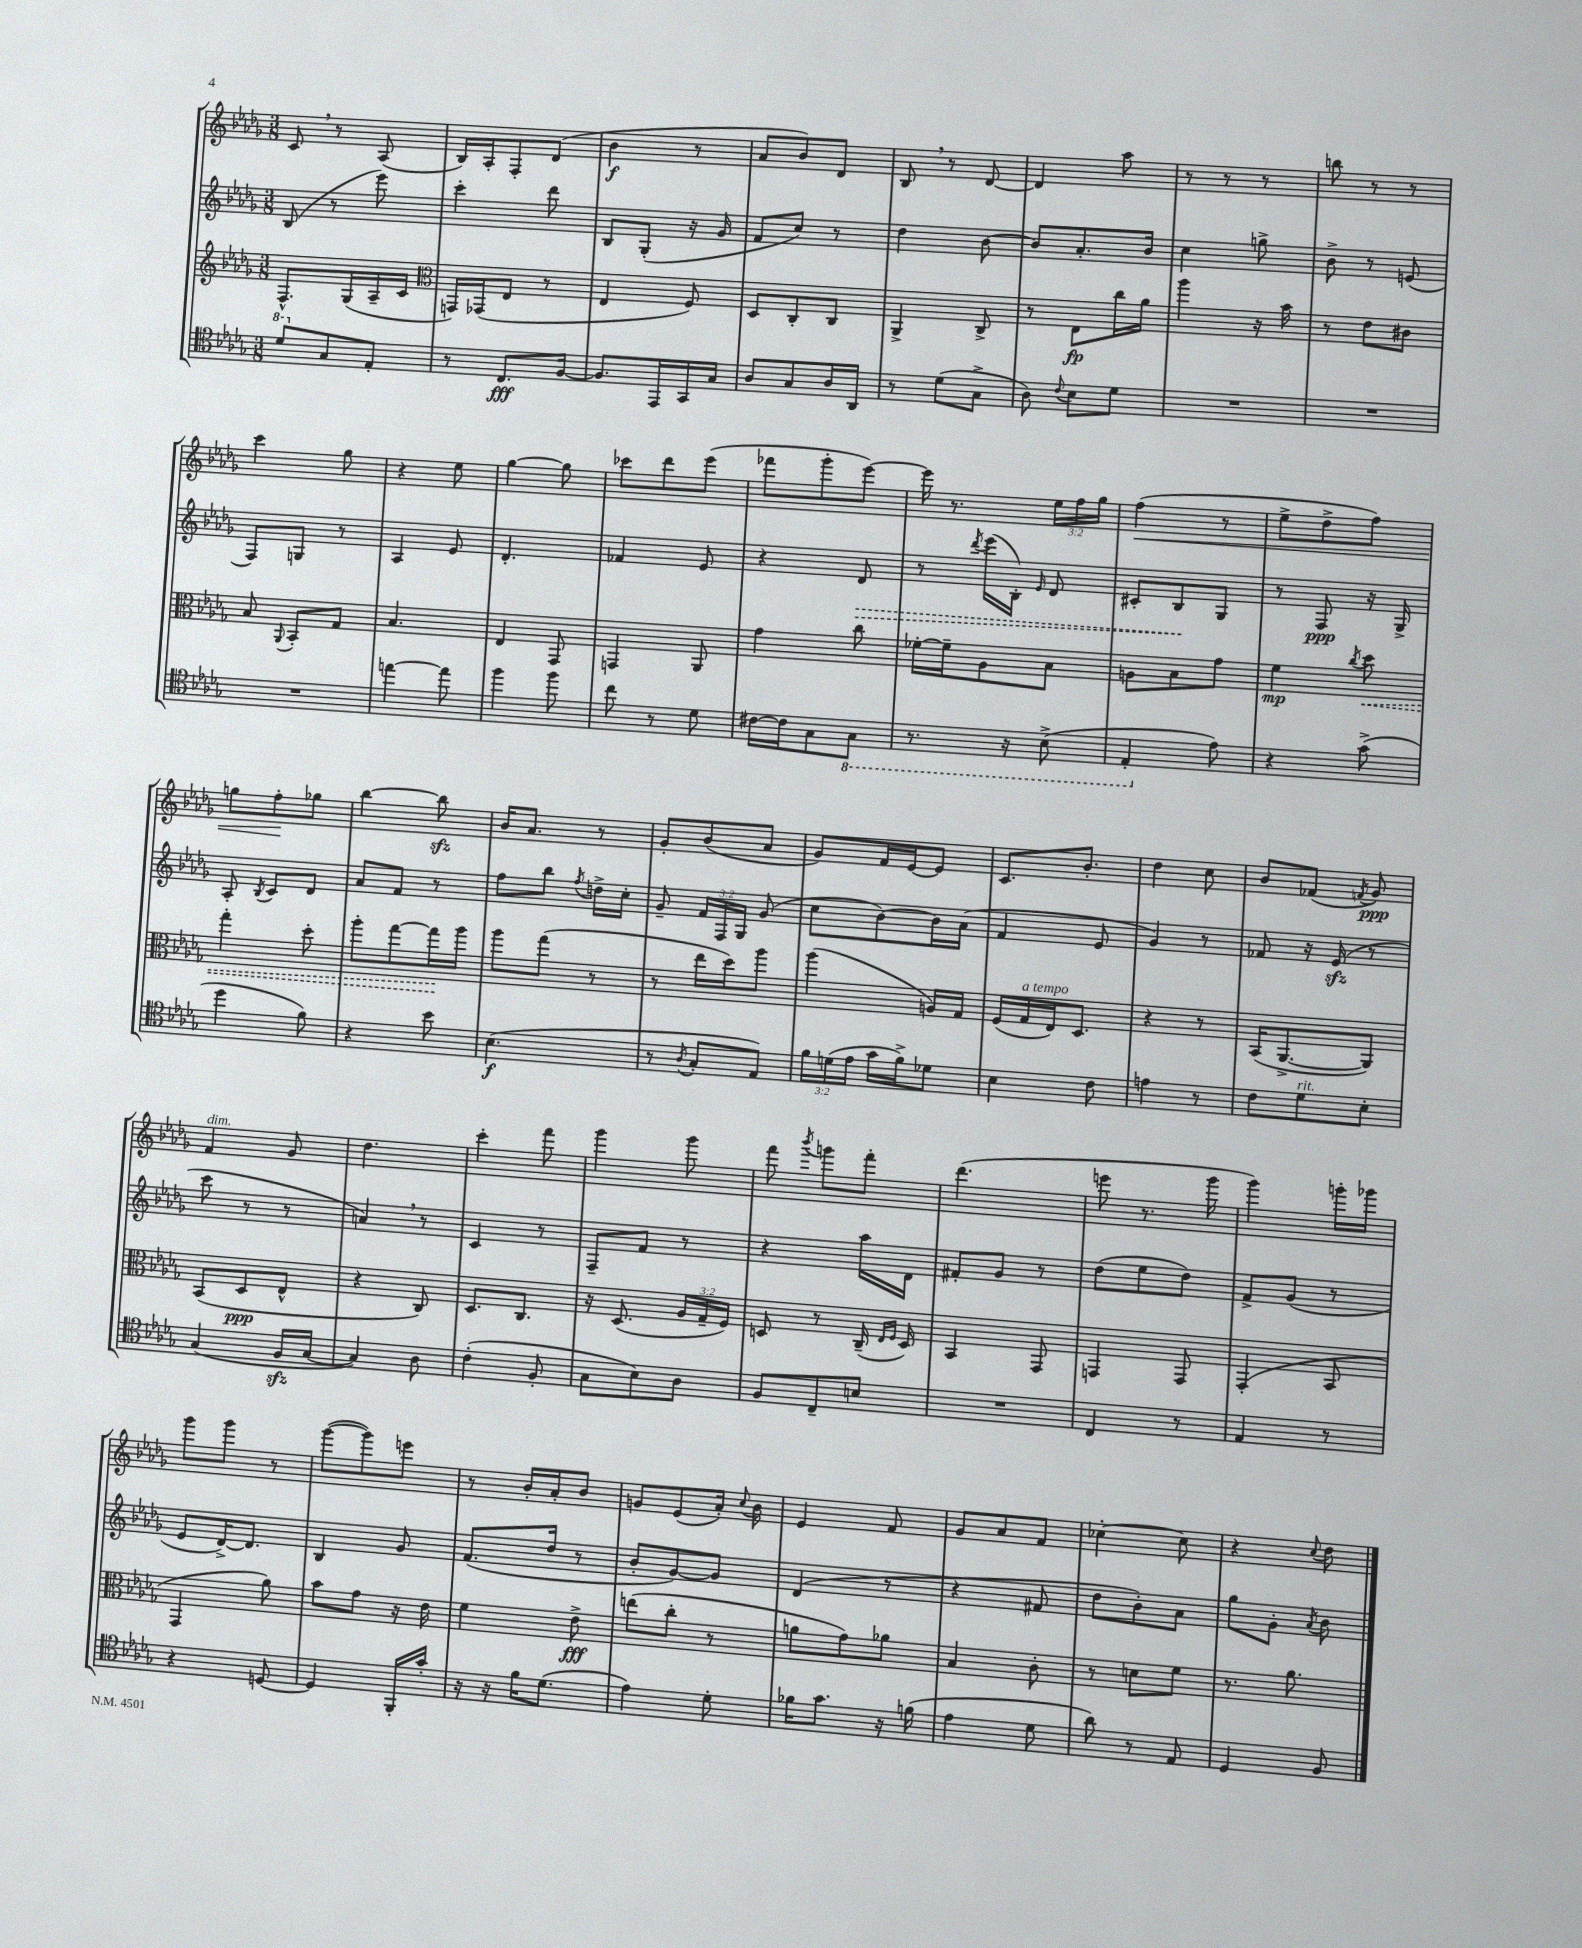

**kern	**dynam	**kern	**dynam	**kern	**dynam	**kern	**dynam
*part4	*part4	*part3	*part3	*part2	*part2	*part1	*part1
*staff4	*staff4	*staff3	*staff3	*staff2	*staff2	*staff1	*staff1
*clefC4	*	*clefG2	*	*clefG2	*	*clefG2	*
*k[b-e-a-d-g-]	*	*k[b-e-a-d-g-]	*	*k[b-e-a-d-g-]	*	*k[b-e-a-d-g-]	*
*M3/8	*	*M3/8	*	*M3/8	*	*M3/8	*
*8va	*	*	*	*	*	*	*
=26	=26	=26	=26	=26	=26	=26	=26
8dd-/L	.	8.F^^/L	.	(8B-/	.	8c,/	.
*X8va	*	*	*	*	*	*	*
8G-/	.	.	.	8r	.	8r	.
.	.	(16G-/L	.	.	.	.	.
8E-'/J	.	16A-~/	.	8eee-\)	.	(8A-/	.
.	.	16c/JJ	.	.	.	.	.
=27	=27	=27	=27	=27	=27	=27	=27
*	*	*clefC3	*	*	*	*	*
8r	.	16GGn/LL)	.	4ccc'\	.	16B-/LL)	.
.	.	(16GG-X/J	.	.	.	16A-'/J	.
8.C/L	fff	8E-/J	.	.	.	8F'/	.
.	.	8r	.	8ddd-\	.	(8d-/J	.
[16F/Jk	.	.	.	.	.	.	.
=28	=28	=28	=28	=28	=28	=28	=28
8.F/L]	.	4E-/	.	8B-/L	.	4b-\	f
.	.	.	.	(8G-'/J	.	.	.
16EE-/L	.	.	.	.	.	.	.
16GG-/	.	8F/)	.	16r	.	8r	.
16G-/JJ	.	.	.	16g-/	.	.	.
=29	=29	=29	=29	=29	=29	=29	=29
8A-/L	.	8D-/L	.	8f/L	.	8a-/L	.
8G-/	.	8C'/	.	8cc/J)	.	8b-/)	.
16A-/L	.	8C/J	.	8r	.	8d-/J	.
16AA-/JJ	.	.	.	.	.	.	.
=30	=30	=30	=30	=30	=30	=30	=30
8r	.	4AA-^/	.	4dd-\	.	8B-,/	.
(8d-\L	.	.	.	.	.	8r	.
8G-^\J	.	8C^/	.	[8b-\	.	[8d-/	.
=31	=31	=31	=31	=31	=31	=31	=31
8A-\)	.	8r	.	8b-/L]	.	4d-/]	.
8qqc/	.	.	.	.	.	.	.
8B-\L	.	8E-\L	fp	8.a-'/	.	.	.
8d-\J	.	16cc\L	.	.	.	8aa-\	.
.	.	16a-\JJ	.	16b-/Jk	.	.	.
=32	=32	=32	=32	=32	=32	=32	=32
4.r	.	4aa-\	.	4cc\	.	8r	.
.	.	.	.	.	.	8r	.
.	.	16r	.	8ggn^\	.	8r	.
.	.	16b-\	.	.	.	.	.
=33	=33	=33	=33	=33	=33	=33	=33
4.r	.	8r	.	8b-^\	.	8bbn\	.
.	.	8e-\L	.	8r	.	8r	.
.	.	8c#X\J	.	(8en/	.	8r	.
!!LO:LB:g=z
=34	=34	=34	=34	=34	=34	=34	=34
4.r	.	8B-/	.	8F/L)	.	4ccc\	.
.	.	8qqAA-/	.	.	.	.	.
.	.	8BB-'/L	.	8Gn/J	.	.	.
.	.	8G-/J	.	8r	.	8gg-\	.
=35	=35	=35	=35	=35	=35	=35	=35
[4een\	.	4.B-/	.	4A-/	.	4r	.
8ee\]	.	.	.	8e-/	.	8ee-\	.
=36	=36	=36	=36	=36	=36	=36	=36
4ff\	.	4E-/	.	4.d-'/	.	[4gg-\	.
8ff\	.	8GG-/	.	.	.	8gg-\]	.
=37	=37	=37	=37	=37	=37	=37	=37
8cc\	.	4GGn/	.	4f-X/	.	8ccc-X\L	.
8r	.	.	.	.	.	8ddd-\	.
8d-\	.	8AA-/	.	8e-/	.	(8eee-\J	.
=38	=38	=38	=38	=38	=38	=38	=38
[16c#X\LL	.	4g-\	.	4r	.	8fff-X\L	.
16c#\J]	.	.	.	.	.	.	.
8G-\	.	.	.	.	.	8ggg-'\	.
*8ba	*	*	*	*	*	*	*
!	!	!	!	!	!LO:HP:b	!	!
8GG-\J	.	8cc\	.	8d-/	>	[8eee-\J)	.
=39	=39	=39	=39	=39	=39	=39	=39
8.r	.	[16f-X'\LL	.	8r	.	16eee-\]	.
.	.	16f-~\J]	.	.	.	8.r	.
.	.	.	.	8qddd-/	.	.	.
.	.	8A-\	.	(16eee-\LL	.	.	.
16r	.	.	.	16B-'\JJ)	.	.	.
.	.	.	.	16qqe-/	.	.	.
(8BB-^\	.	8B-\J	.	8d-/	.	24ee-\LL	.
.	.	.	.	.	.	24ff\	.
.	.	.	.	.	.	24gg-\JJ	.
=40	=40	=40	=40	=40	=40	=40	=40
!	!	!	!	!	!	!	!LO:HP:b
4EE-'/	.	8An\L	.	8c#X'/L	.	(4ff\	<
.	.	8B-\	.	8B-/	.	.	.
*X8ba	*	*	*	*	*	*	*
8e-\)	.	8g-\J	.	8G-/J	]	8r	.
=41	=41	=41	=41	=41	=41	=41	=41
4r	.	4f\	mp	8r	.	8ee-^\L	.
.	.	.	.	8F/	ppp	8dd-^\	.
.	.	8qcc/	.	.	.	.	.
!	!	!	!LO:HP:b	!	!	!	!
(8g-^\	.	8dd-\	<	16r	.	8ff\J)	.
.	.	.	.	16G-^/	.	.	.
!!LO:LB:g=z
=42	=42	=42	=42	=42	=42	=42	=42
4dd-\	.	4gg-'\	.	8A-'/	.	8ggn\L	.
.	.	.	.	8qB-/	.	.	.
.	.	.	.	8c/L	.	8ff'\	.
8f\)	.	8dd-'\	.	8d-/J	.	8gg-X\J	[
=43	=43	=43	=43	=43	=43	=43	=43
4r	.	8aa-'\L	.	8a-/L	.	[4bb-\	.
.	.	[8gg-\	.	8f/J	.	.	.
8b-\	.	16gg-\L]	.	8r	.	8bb-zz\]	.
.	.	16aa-\JJ	[	.	.	.	.
=44	=44	=44	=44	=44	=44	=44	=44
(4.B-\	f	8aa-\L	.	8ff\L	.	16b-/KL	.
.	.	.	.	.	.	8.a-/J	.
.	.	(8gg-\J	.	8bb-\J	.	.	.
.	.	.	.	8qff/	.	.	.
.	.	8r	.	16ddn^\LL	.	8r	.
.	.	.	.	16cc'\JJ	.	.	.
=45	=45	=45	=45	=45	=45	=45	=45
8r	.	8r	.	8g-~/	.	8g-'/L	.
8qA-/	.	.	.	.	.	.	.
8G-'/L	.	16ee-\LL	.	24f/LL	.	(8b-/	.
.	.	.	.	24F/	.	.	.
.	.	16dd-\J)	.	.	.	.	.
.	.	.	.	24G-/JJ	.	.	.
8E-/J)	.	8aa-\J	.	(8g-/	.	8a-/J	.
=46	=46	=46	=46	=46	=46	=46	=46
24f\LL	.	(4aa-\	.	8cc\L	.	8g-/L)	.
(24dn\	.	.	.	.	.	.	.
24e-\JJ	.	.	.	.	.	.	.
16g-\LL	.	.	.	[8b-\)	.	16f/L	.
16f^\J)	.	.	.	.	.	[16e-/J	.
8d-X\J	.	16An/LL)	.	16b-\L]	.	8e-/J]	.
.	.	16G-/JJ	.	(16a-\JJ	.	.	.
=47	=47	=47	=47	=47	=47	=47	=47
4B-\	.	(16F/LL	.	4f/	.	8.c/L	.
!	!	!LO:TX:a:i:t=a tempo	!	!	!	!	!
.	.	16G-/	.	.	.	.	.
.	.	16E-/J)	.	.	.	.	.
.	.	8.D-/J	.	.	.	8.b-'/J	.
8c\	.	.	.	8e-/	.	.	.
=48	=48	=48	=48	=48	=48	=48	=48
4en\	.	4r	.	4g-/)	.	4dd-\	.
8r	.	8r	.	8r	.	8cc\	.
=49	=49	=49	=49	=49	=49	=49	=49
8c\L	.	(16BB-/KL	.	8f-X/	.	8b-/L	.
.	.	[8.AA-^/	.	.	.	.	.
!LO:TX:a:i:t=rit.	!	!	!	!	!	!	!
8d-\	.	.	.	16r	.	(8f-X/J	.
.	.	.	.	(16e-zz/	.	.	.
.	.	.	.	.	.	8qfn/	.
8B-'\J	.	8AA-/J])	.	8r	.	8g-/)	ppp
!!LO:LB:g=z
=50	=50	=50	=50	=50	=50	=50	=50
!	!	!	!	!	!	!LO:TX:a:i:t=dim.	!
(4G-/	.	(8BB-/L	.	8ccc\	.	4f/	.
.	.	8D-/	ppp	8r	.	.	.
16Fzz/LL	.	8E-^^/J	.	8r	.	8g-/	.
[16G-/JJ	.	.	.	.	.	.	.
=51	=51	=51	=51	=51	=51	=51	=51
4G-/])	.	4r	.	4an,/)	.	4.dd-\	.
8A-\	.	8C/)	.	8r	.	.	.
=52	=52	=52	=52	=52	=52	=52	=52
(4c'\	.	8.D-/L	.	4c/	.	4ccc'\	.
.	.	8.C/J	.	.	.	.	.
8F'/	.	.	.	8r	.	8fff\	.
=53	=53	=53	=53	=53	=53	=53	=53
8G-\L	.	16r	.	8F~/L	.	4ggg-\	.
.	.	(8.D-/	.	.	.	.	.
8B-\)	.	.	.	8f/J	.	.	.
8A-\J	.	24A-/LL	.	8r	.	8ggg-\	.
.	.	24G-~/	.	.	.	.	.
.	.	24F/JJ)	.	.	.	.	.
=54	=54	=54	=54	=54	=54	=54	=54
8F/L	.	8Dn/	.	4r	.	8fff\	.
.	.	.	.	.	.	8qbbb-/	.
8C~/	.	8r	.	.	.	8gggn\L	.
8Bn/J	.	(16C~/	.	16aa-\LL	.	8fff'\J	.
.	.	16qqE-/LL	.	.	.	.	.
.	.	16qqF/JJ	.	.	.	.	.
.	.	16D/)	.	16d-\JJ	.	.	.
=55	=55	=55	=55	=55	=55	=55	=55
4.r	.	4BB-/	.	8f#X'/L	.	(4.ddd-\	.
.	.	.	.	8g-/J	.	.	.
.	.	8GG-/	.	8r	.	.	.
=56	=56	=56	=56	=56	=56	=56	=56
4C/	.	4GGn/	.	(8dd-\L	.	8eeen\	.
.	.	.	.	8ee-\	.	8.r	.
8r	.	8GG/	.	8dd-\J)	.	.	.
.	.	.	.	.	.	16ggg-\	.
=57	=57	=57	=57	=57	=57	=57	=57
4E-/	.	(4GG-'/	.	8f^/L	.	4ggg-\)	.
.	.	.	.	(8g-/J	.	.	.
8r	.	8BB-/	.	8r	.	16gggn'\LL	.
.	.	.	.	.	.	16ggg-X\JJ	.
!!LO:LB:g=z
=58	=58	=58	=58	=58	=58	=58	=58
4r	.	4GG-/	.	8e-/L	.	8ggg-\L	.
.	.	.	.	[16d-^/K)	.	8ggg-\J	.
.	.	.	.	8.d-/J]	.	.	.
[8Dn/	.	8a-\)	.	.	.	8r	.
=59	=59	=59	=59	=59	=59	=59	=59
4D/]	.	8b-\L	.	4B-/	.	([8ggg-\L	.
.	.	8g-\J	.	.	.	8ggg-\])	.
16FF'/LL	.	16r	.	8g-/	.	8eeen\J	.
16g-'/JJ	.	16e-\	.	.	.	.	.
=60	=60	=60	=60	=60	=60	=60	=60
16r	.	4f\	.	(8.f/L	.	8r	.
16r	.	.	.	.	.	.	.
16f\KL	.	.	.	.	.	16b-'/LL	.
(8.d-\J	.	.	.	16dd-/Jk	.	16a-'/J	.
.	.	8e-^\	fff	8r	.	8b-/J	.
=61	=61	=61	=61	=61	=61	=61	=61
4e-\)	.	(8een\L	.	8b-'/L	.	8gn/L	.
.	.	8cc'\J	.	[8g-/)	.	(8e-/	.
8d-'\	.	8r	.	8g-/J]	.	16a-'/Jk)	.
.	.	.	.	.	.	8qqcc/	.
.	.	.	.	.	.	16b-\	.
=62	=62	=62	=62	=62	=62	=62	=62
16f-X\KL	.	8an\L	.	(4d-/	.	4e-/	.
8.g-\J	.	.	.	.	.	.	.
.	.	8g-\)	.	.	.	.	.
16r	.	8a-X\J	.	8r	.	8f/	.
(16fn\	.	.	.	.	.	.	.
=63	=63	=63	=63	=63	=63	=63	=63
4e-\	.	4B-/	.	4r	.	8g-/L	.
.	.	.	.	.	.	8a-/	.
8d-\	.	8c'\	.	8f#X/	.	8f/J	.
=64	=64	=64	=64	=64	=64	=64	=64
8a-\)	.	8r	.	8dd-\L	.	[4cc-X'\	.
8r	.	8dn\L	.	8b-'\)	.	.	.
8E-/	.	8f\J	.	8a-\J	.	8cc-\]	.
=65	=65	=65	=65	=65	=65	=65	=65
4D-/	.	8.r	.	8gg-\L	.	4r	.
.	.	.	.	8g-'\J	.	.	.
.	.	8.a-\	.	.	.	.	.
.	.	.	.	8qa-/	.	8qqcc/	.
8F/	.	.	.	8b-\	.	8dd-\	.
==	==	==	==	==	==	==	==
*-	*-	*-	*-	*-	*-	*-	*-
